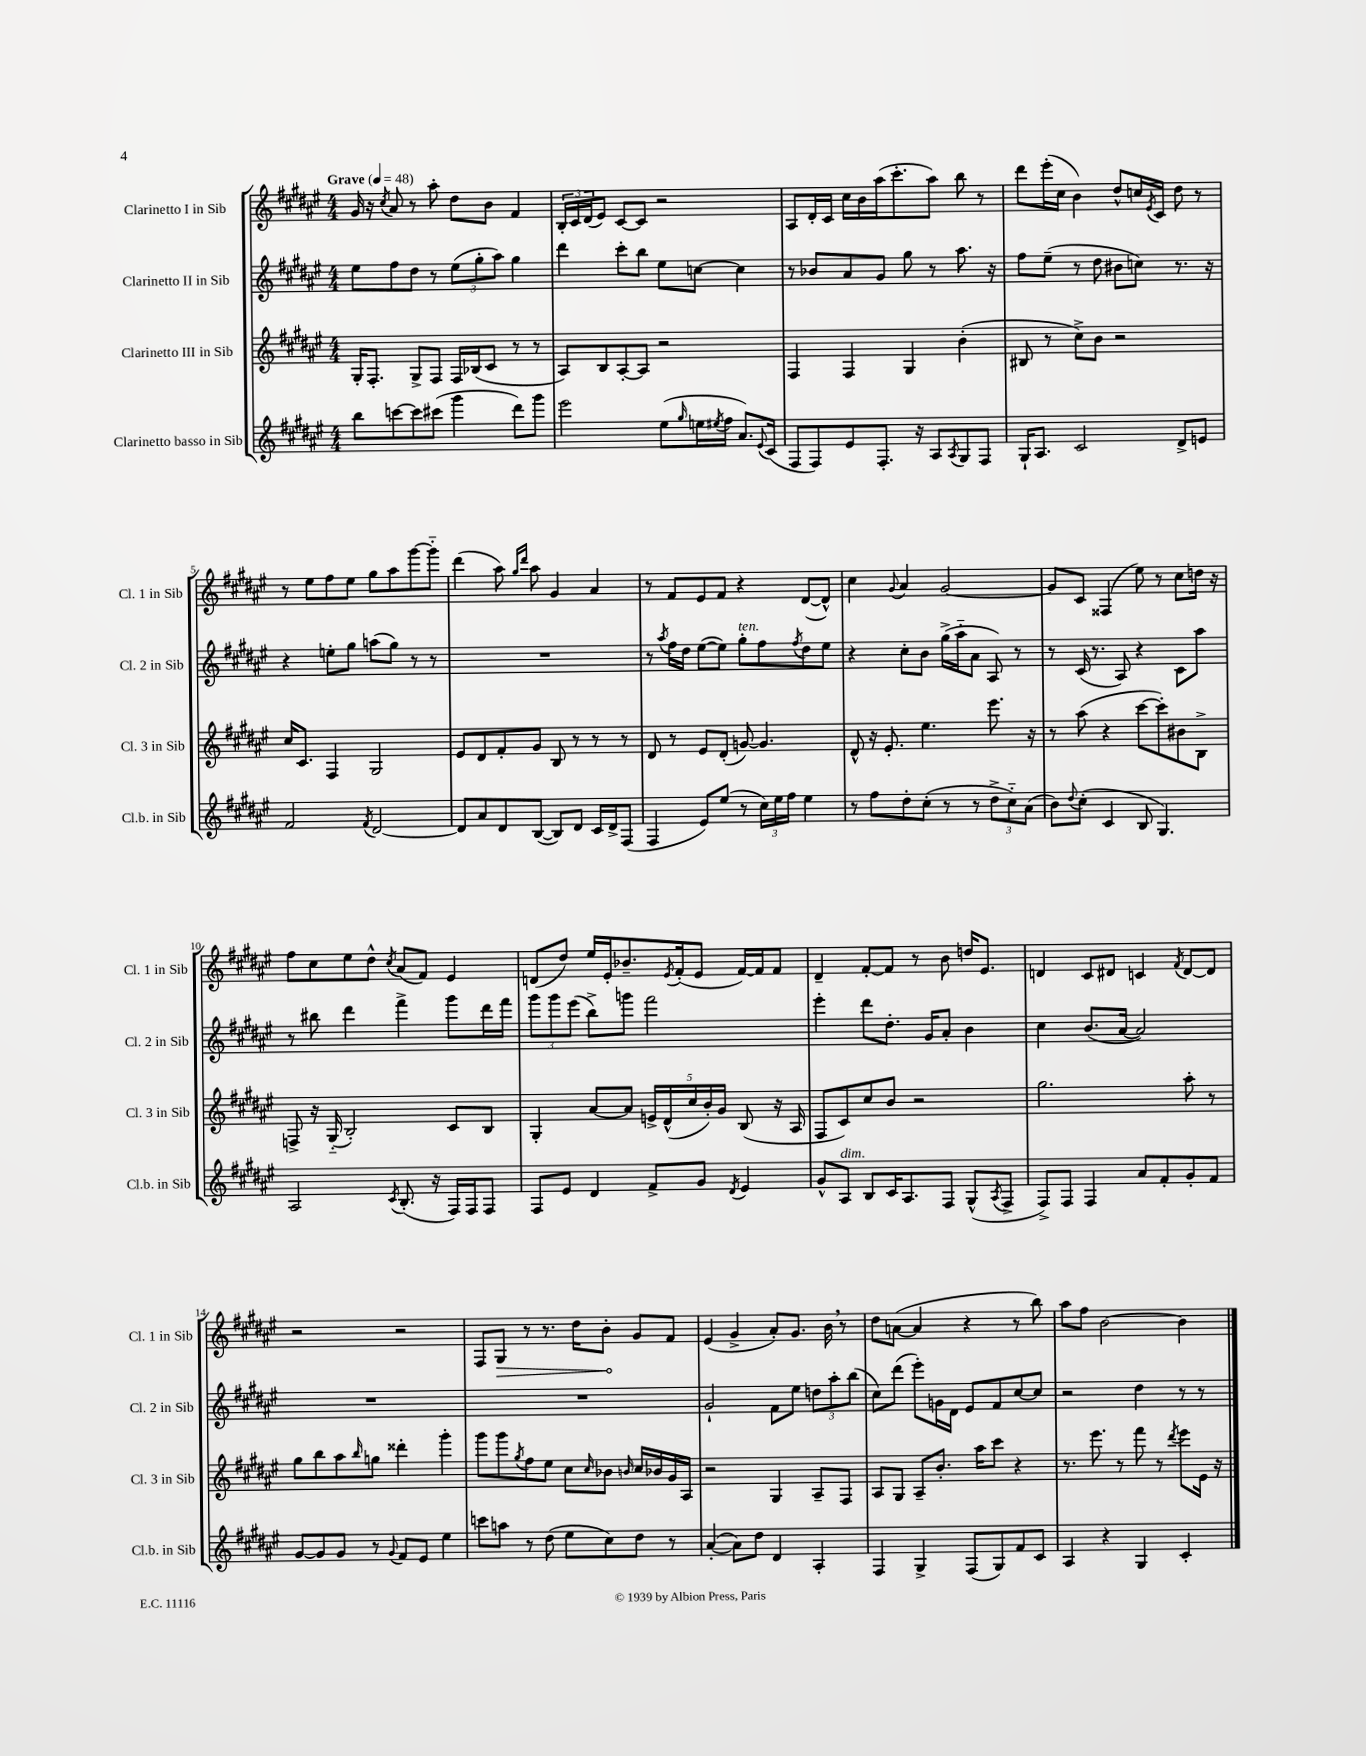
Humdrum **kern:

**kern	**kern	**kern	**kern
*staff4	*staff3	*staff2	*staff1
*clefG2	*clefG2	*clefG2	*clefG2
*k[f#c#g#d#a#e#]	*k[f#c#g#d#a#e#]	*k[f#c#g#d#a#e#]	*k[f#c#g#d#a#e#]
*M4/4	*M4/4	*M4/4	*M4/4
*MM48	*MM48	*MM48	*MM48
8bb	16G#'	8ee#	16g#
.	8.F#'	.	16r
.	.	.	8qcc#
[8ccc	.	8ff#	8a#
8ccc]	8G#^	8dd#	8r
(8ccc#	8F#	8r	8aa#'
4ggg#	16F#	(12ee#	8dd#
.	(16B-	.	.
.	.	12gg#'	.
.	8c#	.	8b
.	.	12aa#)	.
8ddd#)	8r	4gg#	4f#
8ggg#	8r	.	.
=	=	=	=
2eee#	8A#)	4ddd#	24B'
.	.	.	24c#
.	.	.	(24d#
.	8B	.	8e#)
.	[8A#'	8ccc#'	[8c#
.	8A#]	8bb	8c#]
(8ee#	2r	8ee#	2r
16qqgg#	.	.	.
16ee	.	[8cc	.
8qee#	.	.	.
16ff#	.	.	.
8.a#)	.	4cc]	.
8qqe#	.	.	.
(16c#	.	.	.
=	=	=	=
8F#	4F#	8r	8A#
8F#)	.	8b-	16d#'
.	.	.	16c#
8e#	4F#	8a#	16cc#
.	.	.	16b
8.F#'	.	8g#	(16aa#
.	.	.	8.ccc#'
.	4G#	8gg#	.
16r	.	.	.
8A#	.	8r	8aa#)
8qA#	.	.	.
8G#	(4b'	8.aa#	8bb
8F#	.	.	8r
.	.	16r	.
=	=	=	=
16G#`	8B#	8ff#	8ddd#
8.A#	.	.	.
.	8r	(8ee#~	(16eee#'
.	.	.	16cc#
2c#	8cc#^)	8r	4b)
.	8b	8dd#	.
.	2r	8b#	8dd#^^
.	.	8cc)	16cc
.	.	.	8qe#
.	.	.	16c#
8d#^	.	8.r	8dd#
8e	.	.	8r
.	.	16r	.
=	=	=	=
2f#	16cc#	4r	8r
.	8.c#	.	.
.	.	.	8ee#
.	4F#	8ee'	8ff#
.	.	8gg#	8ee#
8qf#	.	.	.
[2d#	2G#	(8aa	8gg#
.	.	8gg#)	8aa#
.	.	8r	[8ggg#
.	.	8r	8ggg#'~]
=	=	=	=
8d#]	8e#	1r	(4ddd#
8a#	8d#	.	.
8d#	8f#'	.	8aa#)
.	.	.	16qqgg#
.	.	.	16qqddd#
([8B	8g#	.	8aa#
8B])	8B	.	4g#
8d#	8r	.	.
16c#	8r	.	4a#
16d#^	.	.	.
(8F#	8r	.	.
=	=	=	=
4F#	8d#	8r	8r
.	.	8qaa#	.
.	8r	16ff#	8f#
.	.	16dd#	.
8e#)	8e#	([8ee#	8e#
(8ee#	(8d#'	8ee#])	8f#
8r	[8g)	8gg#'	4r
24cc#)	4.g]	8ff#	.
24ee#	.	.	.
24ff#	.	.	.
.	.	8qff#	.
4ee#	.	8dd#	([8d#
.	.	8ee#	8d#^^])
=	=	=	=
8r	8d#^^	4r	4cc#
8ff#	16r	.	.
.	8.e#'	.	.
.	.	.	8qqg#
8dd#'	.	8cc#'	4a#
(8cc#'	4.ee#	8b	.
8r	.	(16gg#^	[2g#
.	.	16aa#'~	.
8r	.	8a#	.
12dd#^	8.eee#	8A#)	.
12cc#'~)	.	.	.
.	.	8r	.
(12a#	.	.	.
.	16r	.	.
=	=	=	=
8b)	8r	8r	8g#]
8qqdd#	.	.	.
(8cc#'	(8aa#	(16c#	8c#
.	.	8.r	.
4c#	4r	.	(4F##
.	.	8A#)	.
8B	[8ccc#	4r	8ee#)
4.G#)	8ccc#'])	.	8r
.	8b#	8c#	8cc#
.	8B^	8aa#	16dd
.	.	.	16r
=	=	=	=
2A#	8F^	8r	8ff#
.	16r	8bb#	8cc#
.	(16G#'~	.	.
.	2B')	4ddd#	8ee#
.	.	.	8dd#^^
8qc#	.	.	8qcc#
(8.B'	.	4fff#^	(8a#
.	.	.	8f#)
16r	.	.	.
16F#)	8c#	8ggg#	4e#
16F#	.	.	.
8F#	8B	16ddd#	.
.	.	16fff#	.
=	=	=	=
8F#	4G#'	12ggg#	(8d
.	.	12ggg#	.
8e#	.	.	8dd#)
.	.	(12eee#	.
4d#	[8a#	8bb^)	16ee#
.	.	.	16e#'
.	8a#]	8ggg	8.b-~
8f#^	20e^	2fff#	.
.	(20d#^^	.	.
.	.	.	8qe#
.	.	.	(16f#'
.	20cc#	.	.
8g#	.	.	8e#
.	20b')	.	.
.	20g#	.	.
8qd#	.	.	.
4e#	(8B	.	[16f#)
.	.	.	16f#]
.	16r	.	8f#
.	16A#	.	.
=	=	=	=
8g#^^	8F#	4eee#'	4d#~
8A#	8c#)	.	.
8B	8cc#	8ddd#	[8f#'
16c#	8b	8.dd#'	8f#]
8.A#	.	.	.
.	2r	.	8r
.	.	16g#	.
8F#	.	8a#'	8b
(8G#^^	.	4b	16dd
.	.	.	8.e#
8qA#	.	.	.
8F#^	.	.	.
=	=	=	=
8F#^)	2.gg#	4cc#	4d
8F#	.	.	.
4F#	.	(8.b	8c#
.	.	.	8d#
.	.	[16a#	.
8a#	.	2a#])	4c
8f#'	.	.	.
.	.	.	8qf#
8g#'	8aa#'	.	[8d#
8f#	8r	.	8d#]
=	=	=	=
[8g#	8gg#	1r	2r
8g#]	8bb	.	.
8g#	8aa#	.	.
.	16qqbb	.	.
8r	8gg	.	.
8qqg#	.	.	.
8f#	4ddd##'	.	2r
8e#	.	.	.
4ee#	4ggg#'	.	.
=	=	=	=
8ccc	8ggg#	1r	8F#
8aa	8ggg#	.	8G#
.	8qgg#	.	.
8r	8ff#	.	8r
(8dd#	8ee#	.	8.r
8ee#	8cc#	.	.
.	.	.	16dd#
.	16qqcc#	.	.
8cc#)	8b-	.	8b'
.	16qqb	.	.
8dd#	16cc#	.	8g#
.	16b-	.	.
8r	16g#	.	8f#
.	16A#	.	.
=	=	=	=
([4a#'	2r	2g#`	(4e#
8a#])	.	.	4g#^
8dd#	.	.	.
4d#	4G#	8f#	8a#')
.	.	8ee#	8.g#
4A#'	8A#~	12dd	.
.	.	.	16b
.	.	12aa#'	.
.	8F#	.	8r
.	.	(12bb	.
=	=	=	=
4F#	8A#	8cc#)	8dd#
.	8G#	(8ddd#	([8a
4G#^	8A#~	8eee#')	4a]
.	8.b'	16g	.
.	.	16d#	.
(8F#	.	8e#	4r
.	16aa#	.	.
8G#)	8ccc#	8f#	.
8f#	4r	[8cc#	8r
8c#	.	8cc#]	8bb)
=	=	=	=
4A#	8.r	2r	8aa#
.	.	.	8ff#
.	8.eee#	.	.
4r	.	.	[2b
.	8r	.	.
4G#	8fff#	4dd#	.
.	8r	.	.
.	8qddd#	.	.
4c#'	8eee#	8r	4b]
.	16e#	8r	.
.	16r	.	.
==	==	==	==
*-	*-	*-	*-
